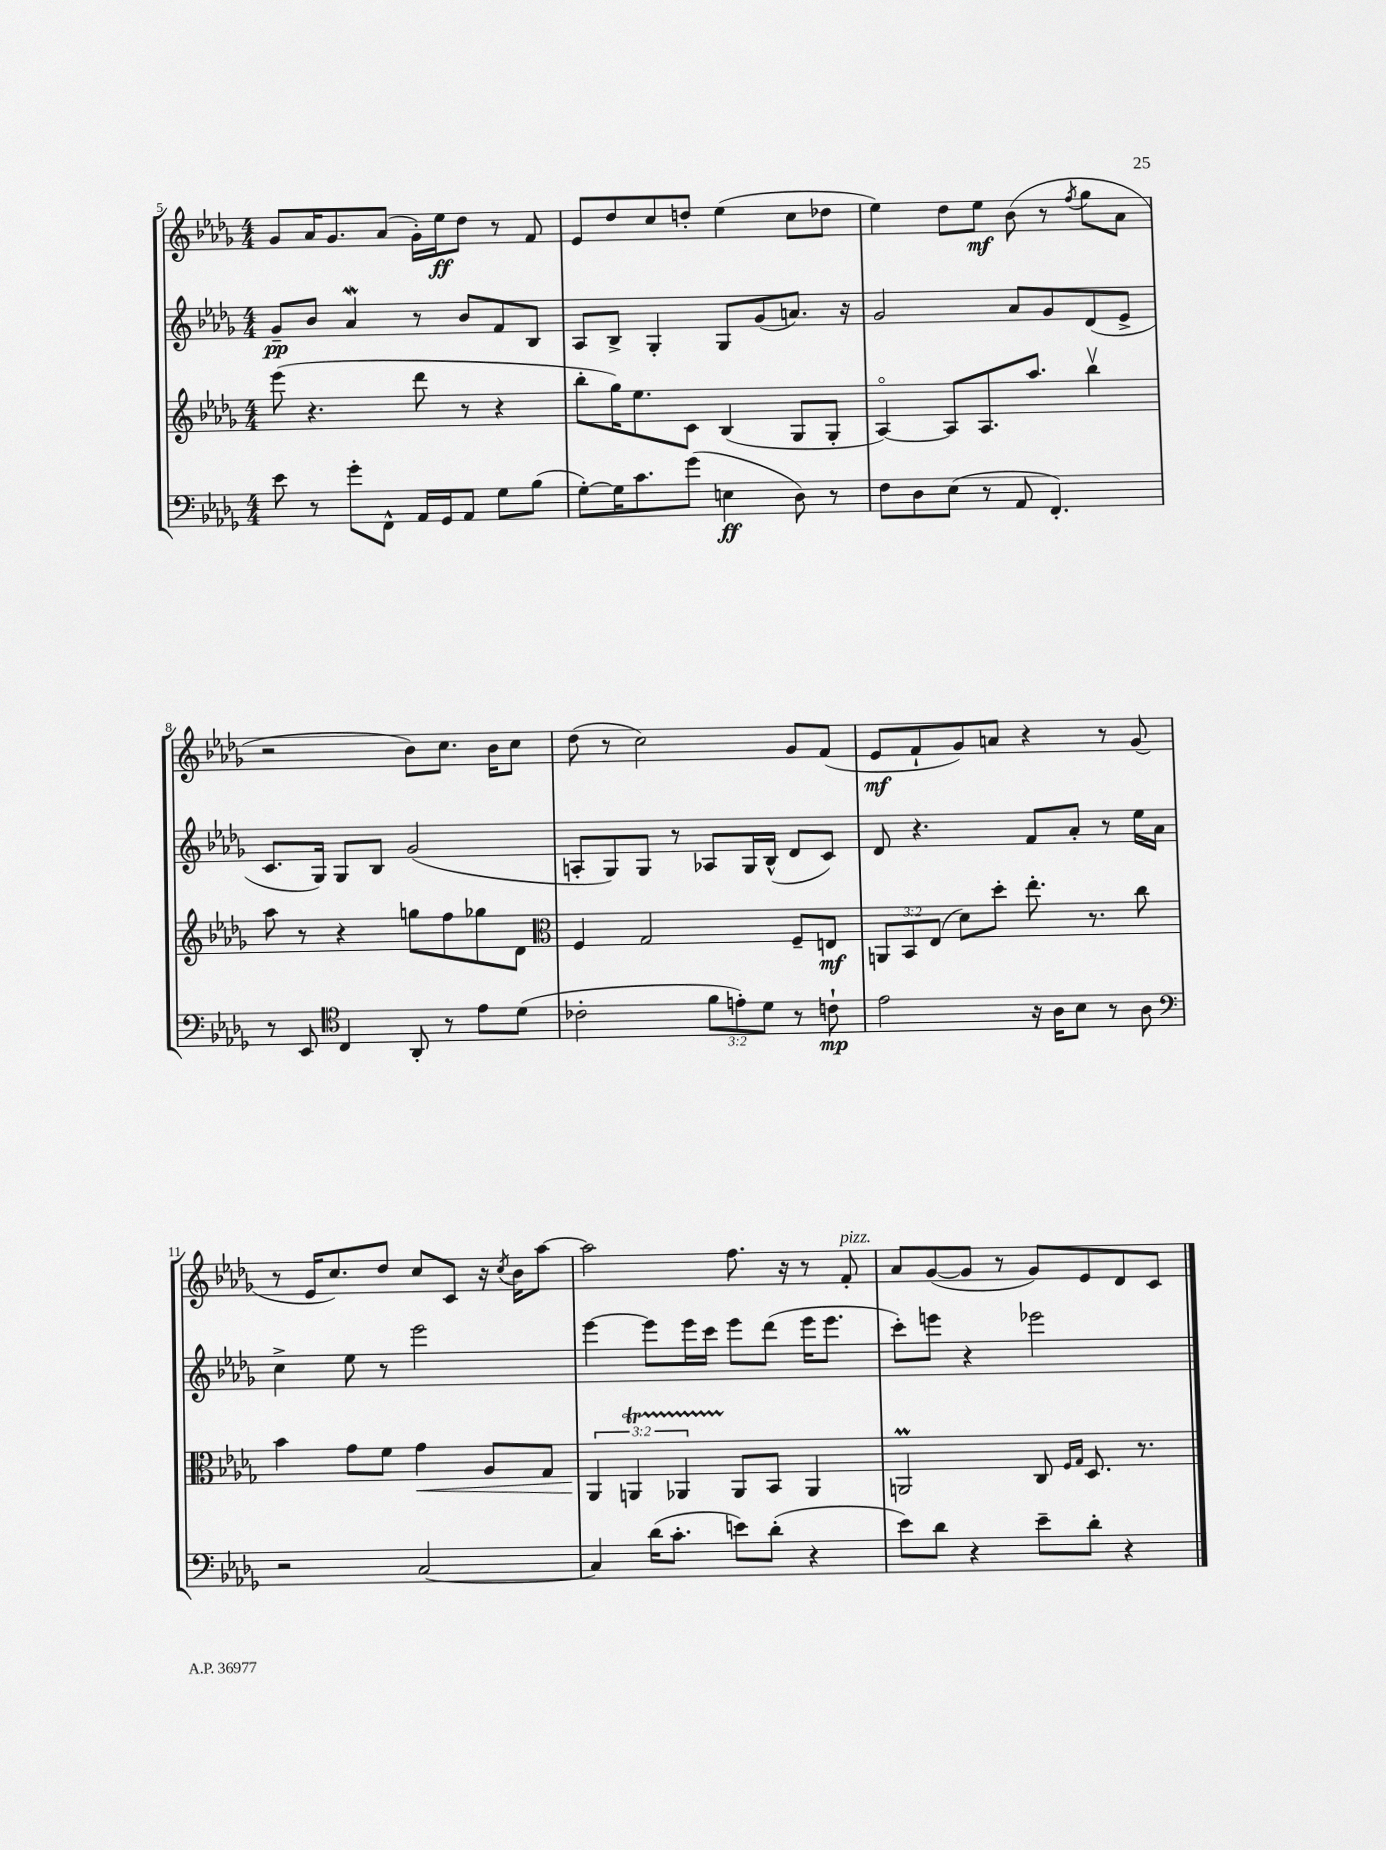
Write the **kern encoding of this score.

**kern	**dynam	**kern	**dynam	**kern	**dynam	**kern	**dynam
*part4	*part4	*part3	*part3	*part2	*part2	*part1	*part1
*staff4	*staff4	*staff3	*staff3	*staff2	*staff2	*staff1	*staff1
*clefF4	*	*clefG2	*	*clefG2	*	*clefG2	*
*k[b-e-a-d-g-]	*	*k[b-e-a-d-g-]	*	*k[b-e-a-d-g-]	*	*k[b-e-a-d-g-]	*
*M4/4	*	*M4/4	*	*M4/4	*	*M4/4	*
=5	=5	=5	=5	=5	=5	=5	=5
8e-\	.	(8eee-\	.	8g-~/L	pp	8g-/L	.
8r	.	4.r	.	8b-/J	.	16a-/K	.
.	.	.	.	.	.	8.g-/	.
8g-'\L	.	.	.	4a-W/	.	.	.
8FF^^\J	.	.	.	.	.	(8a-/J	.
16AA-/LL	.	8ddd-\	.	8r	.	16g-'\LL)	.
16GG-/J	.	.	.	.	.	16ee-\J	ff
8AA-/J	.	8r	.	8b-/L	.	8dd-\J	.
8G-\L	.	4r	.	8f/	.	8r	.
(8B-\J	.	.	.	8B-/J	.	8f/	.
=6	=6	=6	=6	=6	=6	=6	=6
[8G-'\L)	.	8bb-'\L	.	8A-/L	.	8e-/L	.
16G-\K]	.	16gg-\K)	.	8B-^/J	.	8dd-/	.
8.c\	.	8.ee-\	.	.	.	.	.
.	.	.	.	4G-'/	.	8cc/	.
(8g-\J	.	8c\J	.	.	.	8ddn'/J	.
4En\	ff	(4B-/	.	8G-/L	.	(4ee-\	.
.	.	.	.	(8g-/	.	.	.
8D-\)	.	8G-/L	.	8.an/J)	.	8cc\L	.
8r	.	8G-'/J	.	.	.	8dd-X\J	.
.	.	.	.	16r	.	.	.
=7	=7	=7	=7	=7	=7	=7	=7
8F\L	.	[4A-/)	.	2g-/	.	4ee-\)	.
8D-\	.	.	.	.	.	.	.
(8E-\J	.	8A-/L]	.	.	.	8dd-\L	.
8r	.	8.A-/	.	.	.	8ee-\J	mf
8AA-/	.	.	.	8a-/L	.	(8b-\	.
.	.	8.aa-/J	.	.	.	.	.
4.FF'/)	.	.	.	8g-/	.	8r	.
.	.	.	.	.	.	8qff/	.
.	.	4bb-v\	.	(8d-/	.	8gg-\L	.
.	.	.	.	8e-^/J	.	8a-\J	.
!!LO:LB:g=z
=8	=8	=8	=8	=8	=8	=8	=8
8r	.	8aa-\	.	8.c/L	.	2r	.
8EE-/	.	8r	.	.	.	.	.
.	.	.	.	16G-/Jk)	.	.	.
*clefC4	*	*	*	*	*	*	*
4C/	.	4r	.	8G-/L	.	.	.
.	.	.	.	8B-/J	.	.	.
8AA-'/	.	8ggn\L	.	(2g-/	.	8b-\L)	.
8r	.	8ff\	.	.	.	8.cc\J	.
8e-\L	.	8gg-X\	.	.	.	.	.
.	.	.	.	.	.	16b-\KL	.
(8d-\J	.	8d-\J	.	.	.	8cc\J	.
=9	=9	=9	=9	=9	=9	=9	=9
*	*	*clefC3	*	*	*	*	*
2c-X'\	.	4F/	.	8An'/L	.	(8dd-\	.
.	.	.	.	8G-/)	.	8r	.
.	.	2G-/	.	8G-/J	.	2cc\)	.
.	.	.	.	8r	.	.	.
12f\L	.	.	.	8A-X/L	.	.	.
12en'\)	.	.	.	.	.	.	.
.	.	.	.	16G-/L	.	.	.
12d-\J	.	.	.	.	.	.	.
.	.	.	.	(16B-^^/JJ	.	.	.
8r	.	8F~/L	.	8d-/L	.	8g-/L	.
8cn`\	mp	8En/J	mf	8c/J)	.	(8f/J	.
=10	=10	=10	=10	=10	=10	=10	=10
2e-\	.	12AAn/L	.	8d-/	.	8e-/L	mf
.	.	12BB-/	.	.	.	.	.
.	.	.	.	4.r	.	8f`/	.
.	.	(12E-/J	.	.	.	.	.
.	.	8d-\L)	.	.	.	8g-/)	.
.	.	8dd-'\J	.	.	.	8an/J	.
16r	.	8.ee-'\	.	8f/L	.	4r	.
16A-\KL	.	.	.	.	.	.	.
8B-\J	.	.	.	8a-'/J	.	.	.
.	.	8.r	.	.	.	.	.
8r	.	.	.	8r	.	8r	.
8A-\	.	8cc\	.	16ee-\LL	.	(8g-/	.
.	.	.	.	16a-\JJ	.	.	.
!!LO:LB:g=z
=11	=11	=11	=11	=11	=11	=11	=11
*clefF4	*	*	*	*	*	*	*
2r	.	4b-\	.	4cc^\	.	8r	.
.	.	.	.	.	.	16e-/KL	.
.	.	.	.	.	.	8.cc/)	.
.	.	8g-\L	.	8ee-\	.	.	.
.	.	8f\J	.	8r	.	8dd-/J	.
!	!	!	!LO:HP:b	!	!	!	!
[2C/	.	4g-\	<	2eee-\	.	8cc/L	.
.	.	.	.	.	.	8c/J	.
.	.	8A-/L	.	.	.	16r	.
.	.	.	.	.	.	8qcc/	.
.	.	.	.	.	.	16b-\KL	.
.	.	8G-/J	.	.	.	[8aa-\J	.
=12	=12	=12	=12	=12	=12	=12	=12
4C/]	.	6AA-/	.	[4eee-\	.	2aa-\]	.
.	.	6AAnt/	[	.	.	.	.
(16d-\KL	.	.	.	8eee-\L]	.	.	.
8.c'\J	.	.	.	.	.	.	.
.	.	6AA-XTTT/	.	.	.	.	.
.	.	.	.	16eee-\L	.	.	.
.	.	.	.	16ccc\JJ	.	.	.
8en\L)	.	8AA-/L	.	8eee-\L	.	8.ff\	.
(8d-'\J	.	8BB-/J	.	(8ddd-\J	.	.	.
.	.	.	.	.	.	16r	.
4r	.	4AA-/	.	16eee-\KL	.	8r	.
.	.	.	.	8.eee-\J	.	.	.
!	!	!	!	!	!	!LO:TX:a:i:t=pizz.	!
.	.	.	.	.	.	8f'/	.
=13	=13	=13	=13	=13	=13	=13	=13
8e-\L)	.	2AAnm/	.	8ccc'\L)	.	8a-/L	.
8d-\J	.	.	.	8eeen\J	.	([8g-/	.
4r	.	.	.	4r	.	8g-/J]	.
.	.	.	.	.	.	8r	.
8e-~\L	.	8C/	.	2eee-X\	.	8g-/L)	.
.	.	16qqF/LL	.	.	.	.	.
.	.	16qqG-/JJ	.	.	.	.	.
8d-'\J	.	8.D-/	.	.	.	8e-/	.
4r	.	.	.	.	.	8d-/	.
.	.	8.r	.	.	.	.	.
.	.	.	.	.	.	8c/J	.
==	==	==	==	==	==	==	==
*-	*-	*-	*-	*-	*-	*-	*-
